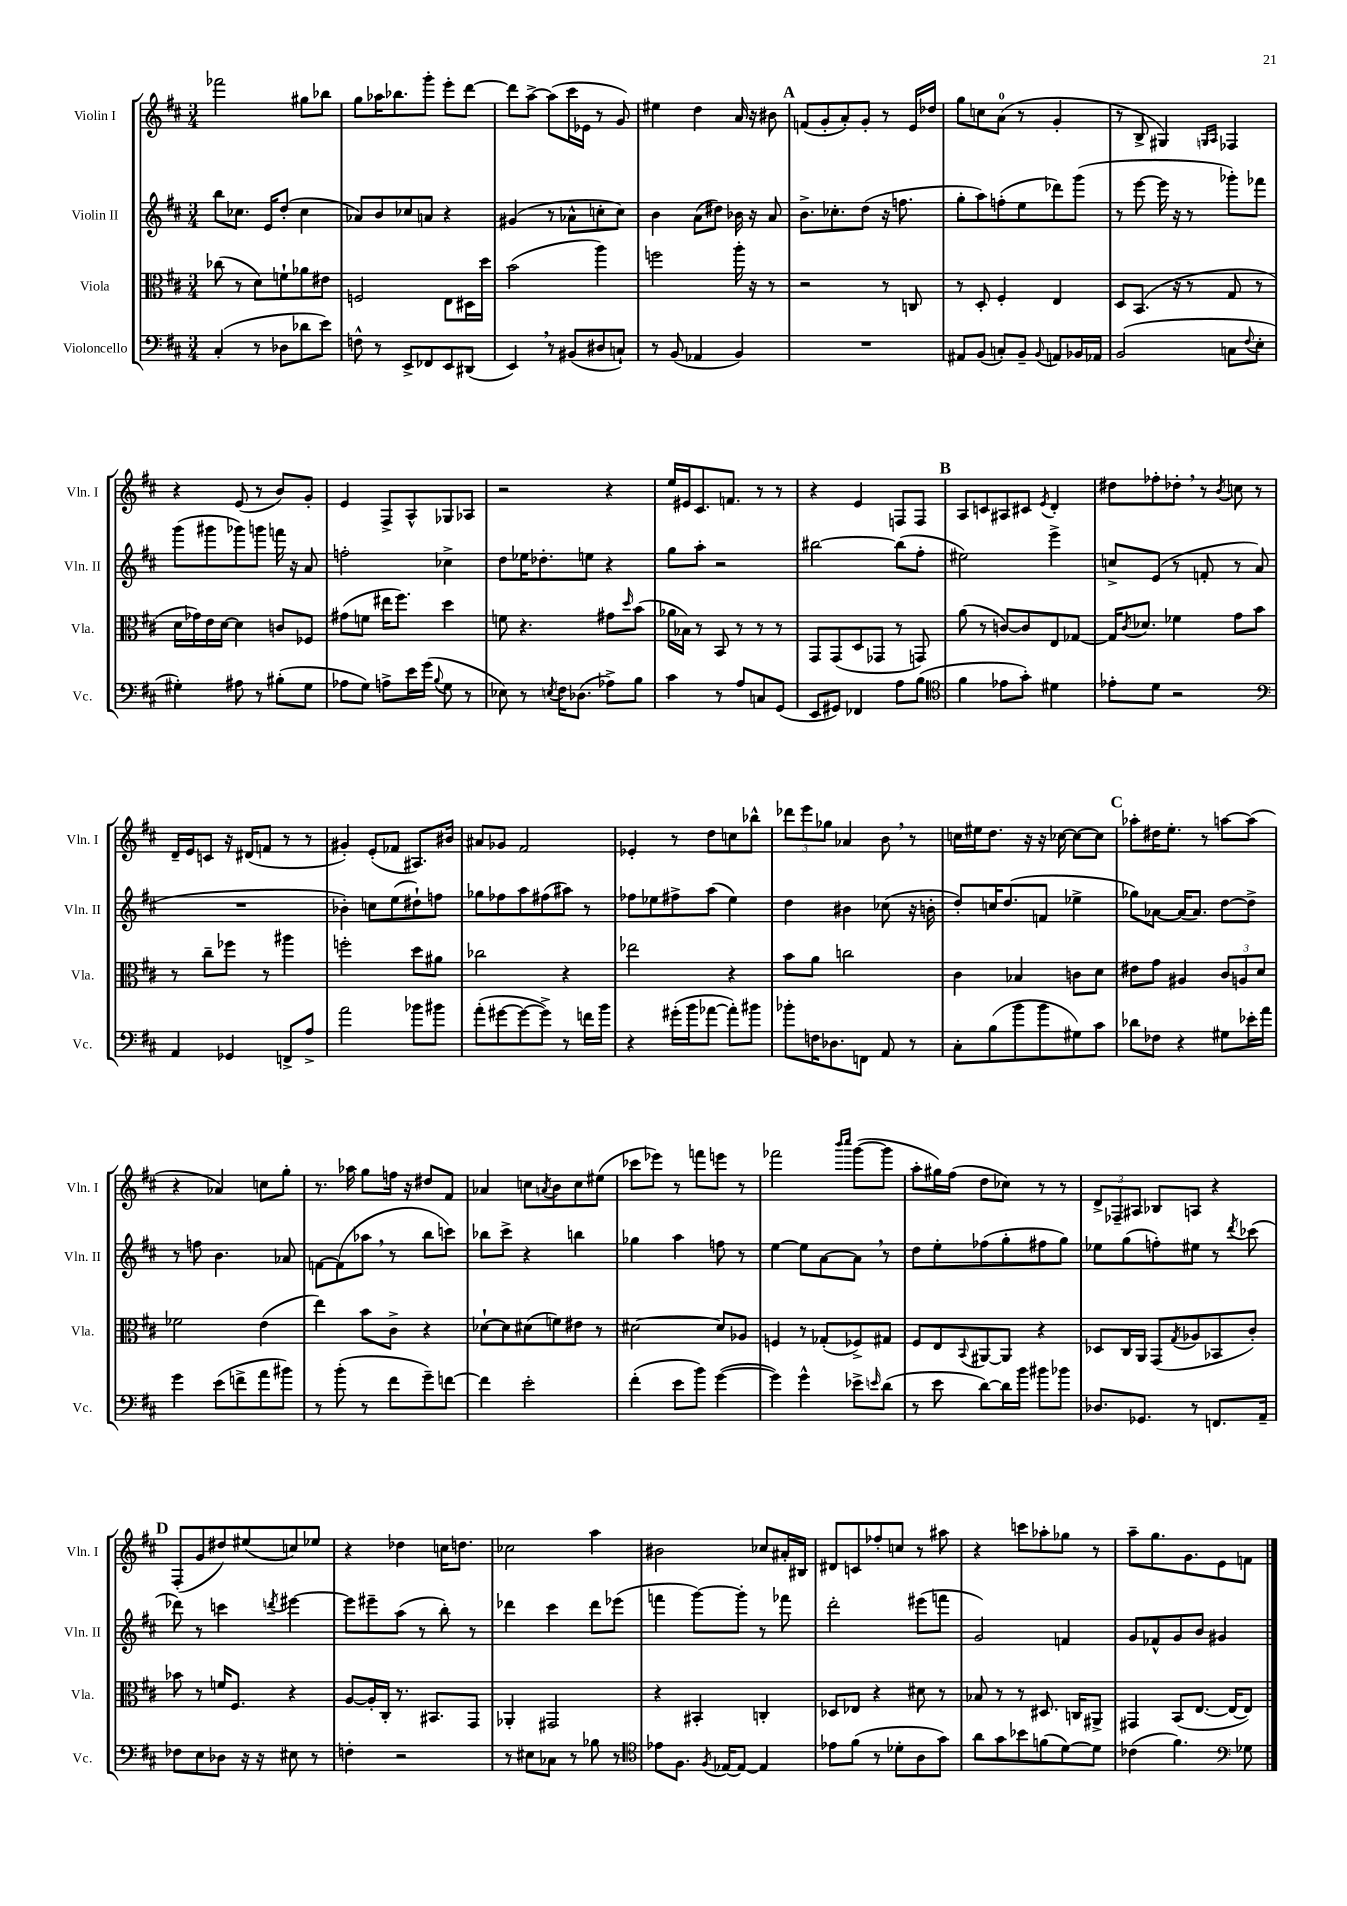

**kern	**kern	**kern	**kern
*part4	*part3	*part2	*part1
*staff4	*staff3	*staff2	*staff1
*I"Violoncello	*I"Viola	*I"Violin II	*I"Violin I
*I'Vc.	*I'Vla.	*I'Vln. II	*I'Vln. I
*clefF4	*clefC3	*clefG2	*clefG2
*k[f#c#]	*k[f#c#]	*k[f#c#]	*k[f#c#]
*M3/4	*M3/4	*M3/4	*M3/4
=1	=1	=1	=1
(4C#'/	(8cc-X\	8bb\L	2fff-X\
.	8r	8.cc-X\J	.
8r	8d\L)	.	.
.	.	16e/KL	.
8D-X\L	8fn`\	(8dd'/J	.
8d-X\	8a-X\	4cc-\	8gg#X\L
8e\J)	8e#X\J	.	8bb-X\J
=2	=2	=2	=2
8Fn^^\	2Fn/	8a-X/L)	8gg\L
8r	.	8b/	16aa-X\K
.	.	.	8.bb-X\
8EE^/L	.	8cc-X/	.
8FF-X/	.	8an/J	8ggg'\J
8EE/	8E\L	4r	8eee'\L
(8DD#X/J	16D#X\L	.	[8ddd\J
.	16dd\JJ	.	.
=3	=3	=3	=3
4EE,/)	(2b\	(4g#X/	8ddd\L]
.	.	.	[8aa^\J
8r	.	8r	(8aa\L]
(8BB#X/L	.	8a-X^^\L	16ccc#\L
.	.	.	16e-X\JJ
8D#X/	4aa\)	8ccn'\	8r
8Cn`/J)	.	8cc\J)	8g/)
=4	=4	=4	=4
8r	2ffn\	4b\	4ee#X\
(8BB/	.	.	.
4AA-X/	.	(8a\L	4dd\
.	.	8dd#X\J)	.
4BB/)	16aa'\	16b-X\	16a/
.	16r	16r	16r
.	8r	8a/	8b#X\
!!LO:REH:place=s1:t=A
=5	=5	=5	=5
2.r	2r	8.b^\L	(8fn/L
.	.	.	8g'/
.	.	8.cc-X'\	.
.	.	.	8a'/)
.	.	(8dd\J	8g'/J
.	8r	16r	8r
.	.	8.ffn\	.
.	8Cn/	.	16e/LL
.	.	.	16dd-X/JJ
=6	=6	=6	=6
8AA#X/L	8r	8gg'\L	8gg\L
(8BB/J	8D'/	8aa\)	8ccn\
8Cn'/L)	4F#'/	(8ffn'\	(8a\J
8BB~/J	.	8ee\	8r
8qqBB/	.	.	.
8AAn/L	4E/	8ddd-X\)	4g'/
16BB-X/L	.	(8ggg\J	.
16AA-X/JJ	.	.	.
=7	=7	=7	=7
(2BB/	8D/L	8r	8r
.	(8.BB/J	[8eee\	8B^/
.	.	16eee\]	4G#X/)
.	16r	16r	.
.	8r	8r	.
.	.	.	16qqGn/LL
.	.	.	16qqA/JJ
8Cn\L	8G/	8ggg-X'\L)	4F-X/
8qqF#/	.	.	.
8E'\J	8r	8fff-X\J	.
!!LO:LB:g=z
=8	=8	=8	=8
4G#X'\)	16d\LL	(8ggg\L	4r
.	16g-X\)	.	.
.	16e\	8ggg#X\	.
.	[16d\JJ	.	.
8A#X\	4d\]	8ggg-X\)	(8e/
8r	.	8gggn\J	8r
(8B#X'\L	8cn/L	16fffn\	8b/L)
.	.	16r	.
8G#\J	8F-X/J	8a/	8g'/J
=9	=9	=9	=9
8A-X\L	(8g#X\L	2ffn'\	4e/
8G\J)	8fn\J	.	.
8An^\L	16ee#X\KL	.	8F#^/L
.	8.ff#\J)	.	.
16e\L	.	.	8A^^/
(16g\JJ	.	.	.
8qqB/	.	.	.
8G\	4dd\	4cc-X^\	8G-X/
8r	.	.	8A-X/J
=10	=10	=10	=10
8E-X\)	8fn\	8dd\L	2r
8r	4.r	16ee-X\K	.
.	.	8.dd-X'\	.
8qEn/	.	.	.
16F#\KL	.	.	.
(8.D-X\J	.	.	.
.	.	8een\J	.
8A-X^\L)	8g#X\L	4r	4r
.	16qqdd/	.	.
8B\J	(8b\J	.	.
=11	=11	=11	=11
4c#\	16a-X\LL	8gg\L	16ee/LL
.	16B-X\JJ)	.	16e#X/J
.	8r	8aa'\J	8.c#/
8r	8BB/	2r	.
.	.	.	8.fn/J
8A/L	8r	.	.
8Cn/	8r	.	8r
(8GG/J	8r	.	8r
=12	=12	=12	=12
8EE/L	8GG/L	[2bb#X\	4r
8GG#X/J)	(8GG/	.	.
4FF-X/	8D/	.	4e/
.	8GG-X/J	.	.
8A\L	8r	(8bb#\L]	8Fn/L
(8B\J	8GGn/)	8ff#'\J	8F/J
!!LO:REH:place=s1:t=B
=13	=13	=13	=13
*clefC4	*	*	*
4f#\	(8a\	2ee#X\)	8A/L
.	8r	.	8cn/
8e-X\L	[8cn/L)	.	8A#X/
8g'\J)	8c/]	.	8c#X/J
.	.	.	8qe/
4d#X\	8E/	4eee^\	4d'/
.	[8G-X/J	.	.
=14	=14	=14	=14
8e-X'\L	16G-/KL]	8ccn^/L	8dd#X\L
.	8qc#/	.	.
.	8.d-X/J	.	.
8d\J	.	(8e/J	8ff-X'\
2r	4f-X\	8r	8dd-X',\J
.	.	8fn'/	8r
.	.	.	8qb/
.	8g\L	8r	8ccn\
.	8b\J	8a/	8r
!!LO:LB:g=z
=15	=15	=15	=15
*clefF4	*	*	*
4AA/	8r	2.r	16d~/LL
.	.	.	16e/J
.	8cc#~\L	.	8cn/J
4GG-X/	8ff-X\J	.	16r
.	.	.	(16d#X/KL
.	8r	.	8fn/J
8FFn^/L	4aa#X\	.	8r
8A^/J	.	.	8r
=16	=16	=16	=16
2a\	2ffn'\	4b-X'\)	4g#X'/)
.	.	8ccn\L	(8e'/L
.	.	(8ee\	8f-X/J
8b-X\L	8dd\L	8dd#X`\)	8.A#X/L)
8b#X\J	8a#X\J	8ffn\J	.
.	.	.	16b#X/Jk
=17	=17	=17	=17
(8a'\L	2cc-X\	8gg-X\L	8a#X/L
[8g#X\	.	8ff-X\	8g-X/J
8g#\_	.	8aa\	2f#/
8g#^\J])	.	(8ff#X\	.
8r	4r	8aa#X\J)	.
16fn\LL	.	8r	.
16b\JJ	.	.	.
=18	=18	=18	=18
4r	2ee-X\	8ff-X\L	4e-X'/
.	.	8ee-X\	.
(16g#X'\LL	.	8ff#X^\	8r
16b\J	.	.	.
[8a-X\J	.	(8aa\J	8dd\L
8a-'\L])	4r	4ee-\)	8ccn\
8b#X\J	.	.	8bb-X^^\J
=19	=19	=19	=19
8b-X'\L	8b\L	4dd\	12ddd-X\L
.	.	.	12eee\
16Fn\K	8a\J	.	.
.	.	.	12gg-X\J
8.D-X\	.	.	.
.	2ccn\	4b#X\	4a-X/
8FFn\J	.	.	.
8AA/	.	(8cc-X\	8b,\
8r	.	16r	8r
.	.	16bn'\	.
=20	=20	=20	=20
8C#'\L	4c#\	8dd'/L)	16ccn\LL
.	.	.	16ee#X\J
(8B\	.	16ccn/K	8.dd\J
.	.	(8.dd/	.
8b\	4B-X/	.	.
.	.	.	16r
8b\	.	8fn/J	16r
.	.	.	[16cc-X\
8G#X\)	8cn\L	4ee-X^\	8cc-\L_
8c#\J	8d\J	.	8cc-\J]
!!LO:REH:place=s1:t=C
=21	=21	=21	=21
8d-X\L	8e#X\L	8gg-X\L)	8aa-X'\L
8F-X\J	8g\J	[8a-X\J	16dd#X\K
.	.	.	8.ee'\J
4r	4A#X/	(16a-/KL]	.
.	.	8.a-/J)	.
.	.	.	8r
8G#X\L	12c#/L	[8dd\L	[8aan\L
.	12An/	.	.
16e-X'\L	.	8dd^\J]	(8aa\J]
.	12d/J	.	.
16a\JJ	.	.	.
!!LO:LB:g=z
=22	=22	=22	=22
4g\	2f-X\	8r	4r
.	.	8ffn\	.
(8e\L	.	4.b\	4a-X/)
8fn^\	.	.	.
8a\	(4e\	.	8ccn\L
8b#X\J)	.	8a-X/	8gg'\J
=23	=23	=23	=23
8r	4ee\)	[8fn\L	8.r
(8b'\	.	(8f\]	.
.	.	.	16aa-X\
8r	8b\L	8aa-X,\J	8gg\L
8f#\L	8c#^\J	8r	16ffn\Jk
.	.	.	16r
8g~\)	4r	8bb\L	8dd#X/L
[8fn\J	.	8cccn\J)	8f#/J
=24	=24	=24	=24
4f\]	[8d-X`\L	8bb-X\L	4a-X/
.	8d-\]	8ccc#^\J	.
2e'\	(8d#X\	4r	8ccn\L
.	.	.	8qan/
.	8fn\)	.	8b\
.	8e#X\J	4bbn\	8cc\
.	8r	.	(8ee#X\J
=25	=25	=25	=25
(4f#'\	[2d#X\	4gg-X\	8ccc-X\L
.	.	.	8eee-X\J)
8e\L	.	4aa\	8r
8b\J)	.	.	8fffn\L
([4g\	8d#/L]	8ffn\	8eeen\J
.	8A-X/J	8r	8r
=26	=26	=26	=26
4g\])	4Fn/	[4ee\	2fff-X\
4g^^\	8r	8ee\L]	.
.	(8G-X'/L	[8a\	.
.	.	.	16qqbbb/LL
.	.	.	16qqcccc#/JJ
8e-X^\L	8F-X^/)	8a,\J]	([8ggg\L
16qqen/	.	.	.
(8d\J	8G#X/J	8r	8ggg\J]
=27	=27	=27	=27
8r	8F#/L	8dd\L	8aa'\L
8e\	8E/	8ee'\	16gg#X\L)
.	.	.	(16ff#\JJ
.	8qqBB/	.	.
[8d\L)	[8AA#X/	(8ff-X\	8dd\L
16d\L]	8AA#/J]	8gg'\	8cc-X\J)
16b\JJ	.	.	.
8b#X\L	4r	8ff#X\	8r
8b-X\J	.	8gg\J)	8r
=28	=28	=28	=28
8.D-X/L	8D-X/L	8ee-X\L	12d^/L
.	.	.	12F-X~/
.	16C#/L	(8gg\	.
.	.	.	12A#X/J
8.GG-X/J	16AA/JJ	.	.
.	(8GG/L	8ffn'\)	8B-X/L
.	8qG/	.	.
8r	8A-X/	8ee#X\J	8An/J
8.FFn/L	8BB-X/	8r	4r
.	.	8qddd/	.
.	8c#'/J)	(8ccc-X\	.
16AA~/Jk	.	.	.
!!LO:LB:g=z
!!LO:REH:place=s1:t=D
=29	=29	=29	=29
8F-X\L	8b-X\	8ddd-X\)	(8F#'/L
8E\	8r	8r	8g/
8D-X\J	16fn/KL	4cccn\	8dd#X/)
.	8.F#/J	.	.
16r	.	.	(8ee#X/
16r	.	.	.
.	.	8qdddn/	.
8E#X\	4r	[4eee#X\	8ccn/)
8r	.	.	8ee-X/J
=30	=30	=30	=30
4Fn'\	[8A/L	8eee#\L]	4r
.	16A'/L]	8eee#X~\	.
.	16C#'/JJ	.	.
2r	8.r	(8aa\J	4dd-X\
.	.	8r	.
.	8.BB#X/L	.	.
.	.	8bb'\)	16ccn\KL
.	.	.	8.ddn\J
.	8GG/J	8r	.
=31	=31	=31	=31
8r	4AA-X'/	4ddd-X\	2cc-X\
8E#X\L	.	.	.
8C-X\J	2GG#X/	4ccc#\	.
8r	.	.	.
8B-X\	.	8ddd-\L	4aa\
8r	.	(8eee-X\J	.
=32	=32	=32	=32
*clefC4	*	*	*
8e-X\L	4r	4fffn\	2b#X\
8.F#\J	.	.	.
.	4BB#X'/	[8ggg\L)	.
8qF#/	.	.	.
[16E-X/KL	.	.	.
8E-/J_	.	8ggg'\J]	.
4E-/]	4Cn'/	8r	8cc-X/L
.	.	8fff-X\	16a#X'/L
.	.	.	16B#X/JJ
=33	=33	=33	=33
8e-X\L	8D-X/L	2ddd'\	8d#X/L
(8f#\J	8E-X/J	.	8cn/
8r	4r	.	8ff-X'/
8d-X'\L	.	.	8ccn/J
8A\	8d#X\	(8eee#X\L	8r
8g\J)	8r	8fffn\J	8aa#X\
=34	=34	=34	=34
8a\L	8B-X/	2g/)	4r
8g\	8r	.	.
8b-X\	8r	.	8cccn\L
(8fn\	8.D#X/	.	8aa-X'\
[8d\)	.	4fn/	8gg-X\J
.	16Cn/KL	.	.
8d\J]	8AA#X^/J	.	8r
=35	=35	=35	=35
(4c-X\	4GG#X/	8g/L	8aa~\L
.	.	8f-X^^/	8.gg\
4.f#\)	(8BB/L	8g/	.
.	.	.	8.g\
.	[8.E/J	8b/J	.
.	.	4g#X/	8e\
.	16E/KL_	.	.
*clefF4	*	*	*
8G-X\	8E/J])	.	8fn\J
==	==	==	==
*-	*-	*-	*-
